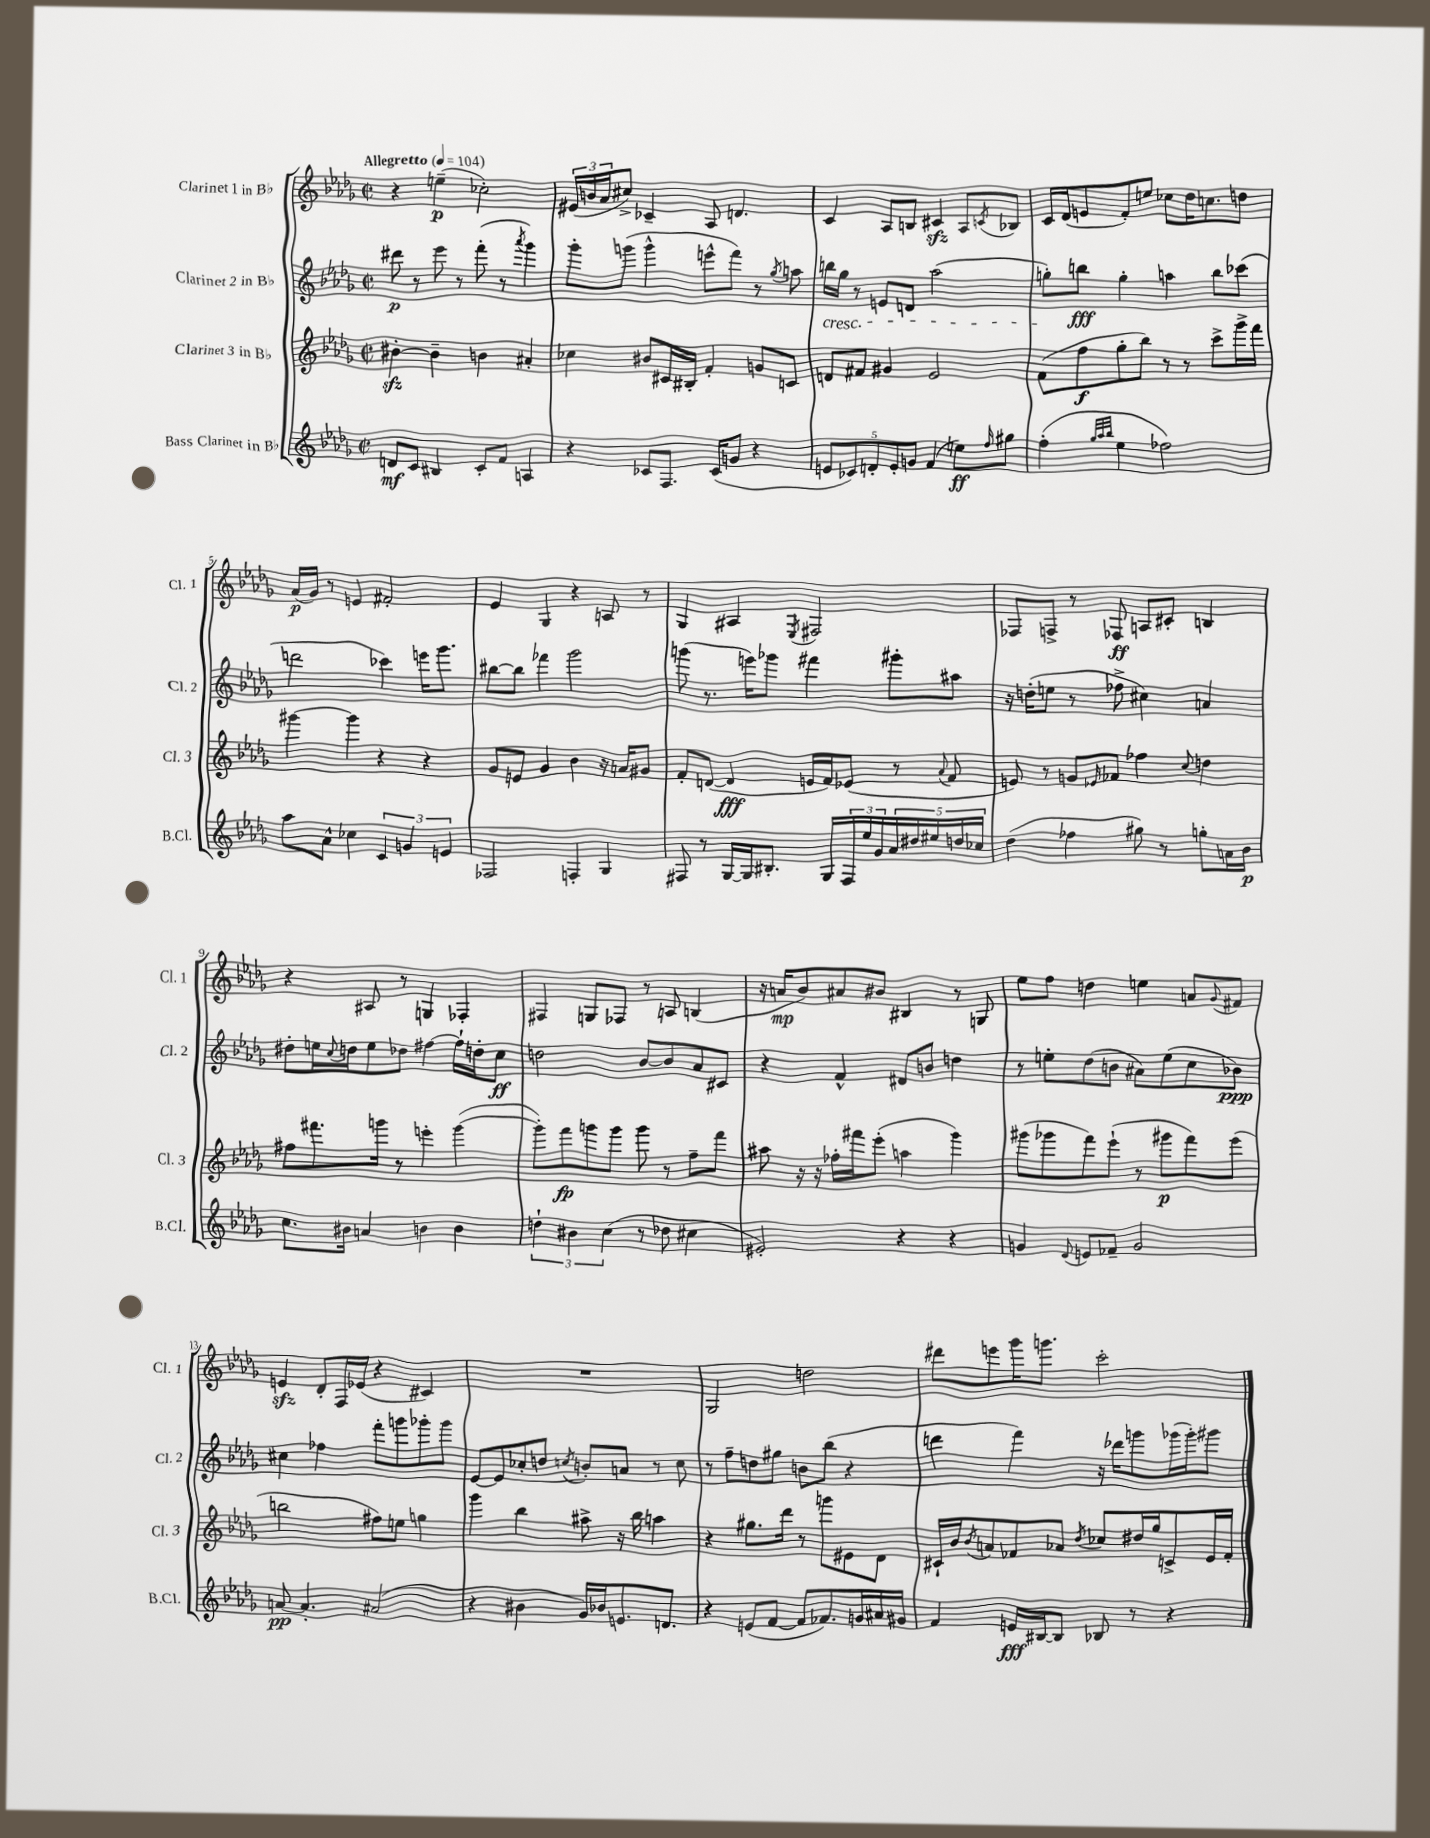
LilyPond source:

<<
\new StaffGroup <<
\new Staff = "s0" \with { instrumentName = "Clarinet 1 in Bb" shortInstrumentName = "Cl. 1" } {
    \clef treble \key des \major \defaultTimeSignature \time 2/2 \tempo "Allegretto" 4 = 104
    r4 e''4--\p( ces''2-.) |
    \tuplet 3/2 { eis'16( b'16 aes'16 } cis''8->) ces'4-- aes8 d'4. |
    c'4 aes8 b8 cis'4\sfz aes8 \acciaccatura { c'8 } bes8 |
    c'16 des'16( e'8 f'8-.) e''8 ces''8 des''16 c''8. d''8 |
    aes'16\p( ges'16) r8 e'4 fis'2-. |
    ees'4 ges4 r4 a8 r8 |
    ges4 ais4 \acciaccatura { ees8 } fis2 |
    fes8 f8-> r8 fes8\ff a8 cis'8-. b4 |
    r4 ais8 r8 g4 fes4-. |
    fis4 g8 fes8 r8 a8 b4( |
    r16 a'16\mp bes'8) ais'8 bis'8 bis4 r8 g8 |
    ees''8 f''8 d''4 e''4 a'8 \appoggiatura { ges'8 } fis'8 |
    e'4\sfz des'8-. f16 ees'16( r4 cis'4) |
    R1 |
    ges2 d''2 |
    dis'''8 e'''8 ges'''16 g'''8. c'''2-. \bar "|." |
}
\new Staff = "s1" \with { instrumentName = "Clarinet 2 in Bb" shortInstrumentName = "Cl. 2" } {
    \clef treble \key des \major \defaultTimeSignature \time 2/2
    dis'''8\p r8 ees'''8 r8 f'''8-.( r8 \acciaccatura { aes'''8 } ges'''4) |
    ges'''8-. g'''8( g'''4-^ e'''8-^ f'''8) r8 \acciaccatura { ges''8 } a''8 |
    b''16\cresc ges''16 r8 e'8 d'8 aes''2( |
    g''8-.\!) b''8\fff g''4-. a''4 b''8 ces'''8( |
    d'''2 ces'''4) e'''16 ges'''8. |
    bis''8~ bis''8 fes'''4 ges'''2 |
    g'''8( r8. e'''16) ges'''8 fis'''4 gis'''8-. ais''8 |
    r16 d''16-.( e''8 r8 fes''8-> cis''4) a'4 |
    dis''8-. e''16 \appoggiatura { c''8 } d''16 e''8 des''8 fis''4~ fis''16-! d''16-. c''8\ff |
    d''2 bes'8~ bes'8 aes'8 cis'8 |
    r4 f'4-^ dis'8 b'8 d''4 |
    r8 e''8-. des''8( b'8 ais'8) e''8( c''8 bes'8\ppp) |
    cis''4 fes''4 f'''8-. g'''8 ges'''8-. ges'''8 |
    ees'8~ ees'8 ces''8-. d''8 \acciaccatura { c''8 } b'8-. a'8 r8 c''8 |
    r8 f''8-- d''8 gis''8 b'8 bes''8( r4 |
    d'''4 f'''4) r16 des'''16 g'''8 ges'''16( ges'''16-.) gis'''8 \bar "|." |
}
\new Staff = "s2" \with { instrumentName = "Clarinet 3 in Bb" shortInstrumentName = "Cl. 3" } {
    \clef treble \key des \major \defaultTimeSignature \time 2/2
    bis'4~-.\sfz bis'4-- b'4 ais'4-. |
    ces''4 bis'8 cis'16 bis16-. f'4-. g'8 c'8 |
    d'8 fis'8 gis'4 ees'2 |
    f'8( f''8\f ges''8-. bes''8) r8 r8 c'''8-> ges'''16-> f'''16 |
    gis'''4~ gis'''4 r4 r4 |
    ges'8 e'8 ges'4 bes'4 r16 a'16 gis'8 |
    f'8-. d'8~( d'4\fff e'16 f'16) ees'8( r8 \appoggiatura { aes'8 } f'8 |
    e'8) r8 g'8 \grace { ees'16 } fes'8 fes''4 \appoggiatura { c''8 } d''4 |
    fis''8 fis'''8. g'''16 r8 e'''4-. g'''4~( |
    g'''8-.) f'''8\fp g'''8 g'''8 g'''8 r8 f''8-- f'''8 |
    ais''8 r16 r16 fes''16-. fis'''16 ees'''8-.( a''4 ges'''4) |
    gis'''8( ges'''8 f'''8) ees'''8-!( r8 gis'''8\p f'''8) ees'''8( |
    b''2 fis''8) e''8 g''4 |
    ges'''4 bes''4 ais''8-> r16 bes''16 a''4 |
    r4 gis''8. des'''16 r8 g'''8 eis'8 des'8 |
    cis'16-! bes'16 \acciaccatura { bes'8 } a'8 fes'8 aes'8 \acciaccatura { des''8 } ces''8 dis''16 ges''16 c'8-> ees'16 fes'16-. \bar "|." |
}
\new Staff = "s3" \with { instrumentName = "Bass Clarinet in Bb" shortInstrumentName = "B.Cl." } {
    \clef treble \key des \major \defaultTimeSignature \time 2/2
    d'8\mf c'8 bis4 c'8-. f'8 a4 |
    r4 ces'8 f8. ces'16( g'8 r4 |
    \tuplet 5/4 { e'8 ces'8) d'8-. e'8-. g'8 } f'4( e''8\ff) \grace { f''16 } gis''8 |
    f''4-.( \grace { ges''32 aes''32 bes''32 } ees''4 fes''2) |
    aes''8 aes'8-^ ces''4 \tuplet 3/2 { c'4 g'4 e'4 } |
    fes2 f4-. ges4 |
    fis8 r8 ges16~ ges16 bis8.-. ges16 \tuplet 3/2 { fis16 ees''16 ges'16 } \tuplet 5/4 { aes'16 dis''16 eis''16 d''16 ces''16 } |
    des''4( fes''4 gis''8) r8 g''8-. a'16 bes'16\p |
    c''8. bis'16 a'4 b'4 b'4 |
    \tuplet 3/2 { d''4-! bis'4 c''4( } r8 des''8 cis''4 |
    eis'2-.) r4 r4 |
    g'4 \appoggiatura { des'8 } e'8 fes'8-- g'2 |
    a'8~\pp a'4.-. ais'2( |
    r4 bis'4 ges'16) bes'16 e'8. d'8. |
    r4 e'8( f'8~ f'8 fes'8.) g'16 ais'16 gis'16 |
    f'4 e'16\fff bis16~ bis8 bes8 r8 r4 \bar "|." |
}
>>
>>
